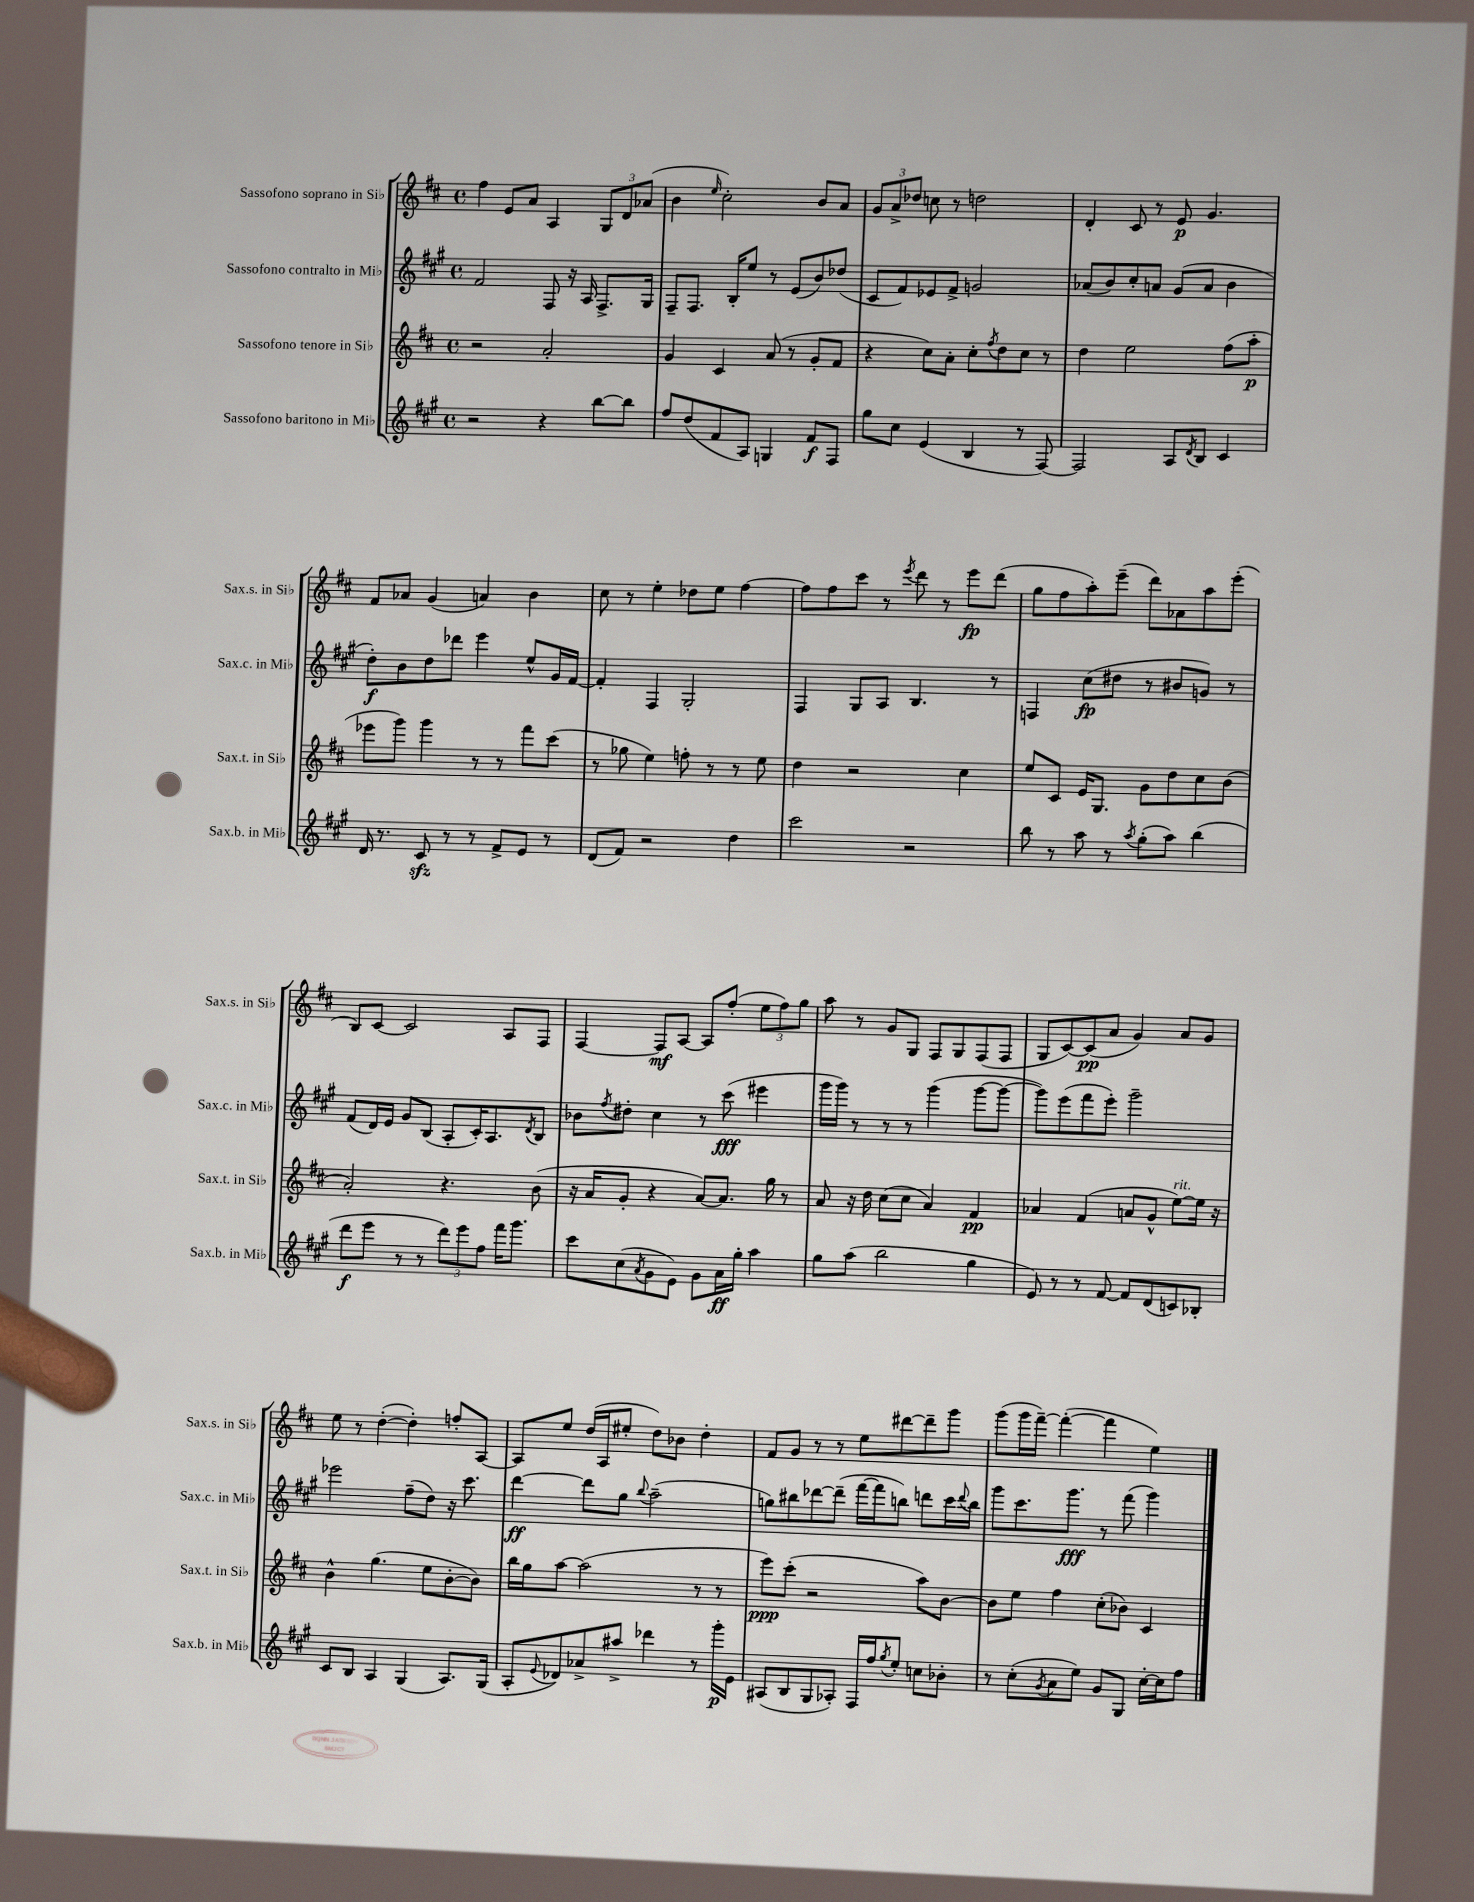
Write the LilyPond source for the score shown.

<<
\new StaffGroup <<
\new Staff = "s0" \with { instrumentName = "Sassofono soprano in Sib" shortInstrumentName = "Sax.s. in Sib" } {
    \clef treble \key d \major \defaultTimeSignature \time 4/4
    fis''4 e'8 a'8 a4 \tuplet 3/2 { g8 d'8 aes'8( } |
    b'4 \grace { e''16 } cis''2-.) b'8 a'8 |
    \tuplet 3/2 { g'8 a'8-> des''8 } c''8 r8 d''2 |
    d'4-. cis'8 r8 e'8\p g'4. |
    fis'8 aes'8 g'4( a'4) b'4 |
    cis''8 r8 e''4-. des''8 e''8 fis''4~ |
    fis''8 fis''8 cis'''8 r8 \acciaccatura { e'''8 } d'''8 r8 e'''8\fp d'''8( |
    g''8 fis''8 a''8-.) e'''8--( d'''8) aes'8 a''8 e'''8-.( |
    b8) cis'8~ cis'2 a8 fis8 |
    fis4~ fis8\mf a8~ a8 fis''8-.( \tuplet 3/2 { e''8 fis''8) g''8 } |
    a''8 r8 g'8 g8 fis8 g8 fis8( fis8 |
    g8 cis'8~) cis'8\pp( a'8 g'4) a'8 g'8 |
    e''8 r8 d''4~-.( d''4-.) f''8-. a8~ |
    a8 e''8 d''16( a16 eis''8-. d''8) bes'8 d''4-. |
    fis'8 g'8 r8 r8 e''8 dis'''8~ dis'''8-- g'''8 |
    g'''8( g'''16 fis'''16~--) fis'''4~-.( fis'''4 e''4) \bar "|." |
}
\new Staff = "s1" \with { instrumentName = "Sassofono contralto in Mib" shortInstrumentName = "Sax.c. in Mib" } {
    \clef treble \key a \major \defaultTimeSignature \time 4/4
    fis'2 fis8 r16 a16 fis8.-> gis16 |
    fis8-- fis8. b16-. e''8 r8 e'8( b'8) des''8( |
    cis'8 fis'8) ees'8 fis'8-> g'2 |
    aes'8( b'8) cis''8-. a'8 gis'8( a'8 b'4 |
    d''8-.\f) b'8 d''8 des'''8 e'''4 e''8-^ gis'16 fis'16~ |
    fis'4-. fis4 gis2-. |
    fis4 gis8 a8 b4. r8 |
    f4 cis''8\fp( dis''8 r8 bis'8 g'8) r8 |
    fis'8( d'16) e'16 gis'8 b8( a8-. cis'16-.) a8. \acciaccatura { d'8 } b8 |
    bes'8 \acciaccatura { fis''8 } dis''8-. cis''4 r8 cis'''8\fff( eis'''4 |
    gis'''16 gis'''16) r8 r8 r8 gis'''4( gis'''8~ gis'''8~ |
    gis'''8) e'''8( fis'''8 e'''8-.) gis'''2-- |
    ees'''2 fis''8--( d''8) r16 cis'''8. |
    d'''4~\ff d'''8 gis''8 \appoggiatura { b''8 } a''2--( |
    g''8) bis''8 des'''8~ des'''8--( fis'''16~ fis'''16 b''8) d'''8 cis'''16 \appoggiatura { d'''8 } b''16 |
    gis'''8 cis'''8. gis'''8.\fff r8 fis'''8( gis'''4) \bar "|." |
}
\new Staff = "s2" \with { instrumentName = "Sassofono tenore in Sib" shortInstrumentName = "Sax.t. in Sib" } {
    \clef treble \key d \major \defaultTimeSignature \time 4/4
    r2 a'2-. |
    g'4 cis'4 a'8( r8 g'8-. fis'8 |
    r4 cis''8) a'8-. cis''8-. \acciaccatura { fis''8 } d''8 cis''8 r8 |
    d''4 e''2 fis''8( a''8-.\p |
    ees'''8 g'''8) g'''4 r8 r8 fis'''8 cis'''8( |
    r8 ges''8 e''4) f''8-. r8 r8 e''8 |
    d''4 r2 cis''4 |
    e''8 cis'8 e'16 g8. g'8 d''8 cis''8 b'8( |
    a'2-.) r4. b'8( |
    r16 a'16 g'8-. r4 a'8~) a'8. g''16 r8 |
    a'8 r16 d''16 cis''8( cis''8 a'4) fis'4\pp |
    aes'4 fis'4( a'8 g'8-^ e''8~^\markup { \italic "rit." }) e''16 r16 |
    b'4-^ g''4.( e''8 b'8~-. b'8) |
    b''16 g''16 a''8~ a''2( r8 r8 |
    e'''8\ppp) cis'''8-.( r2 a''8) b'8~ |
    b'8 e''8 fis''4 cis''8-.( bes'8) cis'4 \bar "|." |
}
\new Staff = "s3" \with { instrumentName = "Sassofono baritono in Mib" shortInstrumentName = "Sax.b. in Mib" } {
    \clef treble \key a \major \defaultTimeSignature \time 4/4
    r2 r4 b''8~ b''8 |
    fis''8 d''8( fis'8 a8) g4 fis'8\f fis8 |
    gis''8 cis''8 e'4( b4 r8 fis8~) |
    fis2 a8 \acciaccatura { d'8 } b8 cis'4 |
    d'16 r8. cis'8\sfz r8 r8 fis'8-> e'8 r8 |
    d'8( fis'8) r2 d''4 |
    cis'''2 r2 |
    b''8 r8 a''8 r8 \acciaccatura { a''8 } gis''8-.( a''8) b''4( |
    d'''8\f e'''8 r8 r8 \tuplet 3/2 { d'''8) e'''8 fis''8 } fis'''16 gis'''8. |
    cis'''8 cis''8( \acciaccatura { a'8 } gis'8 e'8) gis'8 a'16\ff gis''16-. a''4 |
    gis''8 a''8( b''2 gis''4 |
    e'8) r8 r8 fis'8~ fis'8 d'8( c'8) bes8-. |
    cis'8 b8 a4 gis4( a8.) gis16( |
    a8-. \appoggiatura { e'8 } des'8) aes'8-> ais''8-> des'''4 r8 gis'''16-.\p e'16 |
    ais8( b8 gis8 aes8-.) fis16 fis''16 \acciaccatura { gis''8 } e''8-. c''8 bes'8-. |
    r8 cis''8-.( \acciaccatura { gis'8 } a'8 e''8) gis'8 gis8 cis''16~-. cis''16 fis''8 \bar "|." |
}
>>
>>
\layout { \context { \Score \remove "Bar_number_engraver" } }
